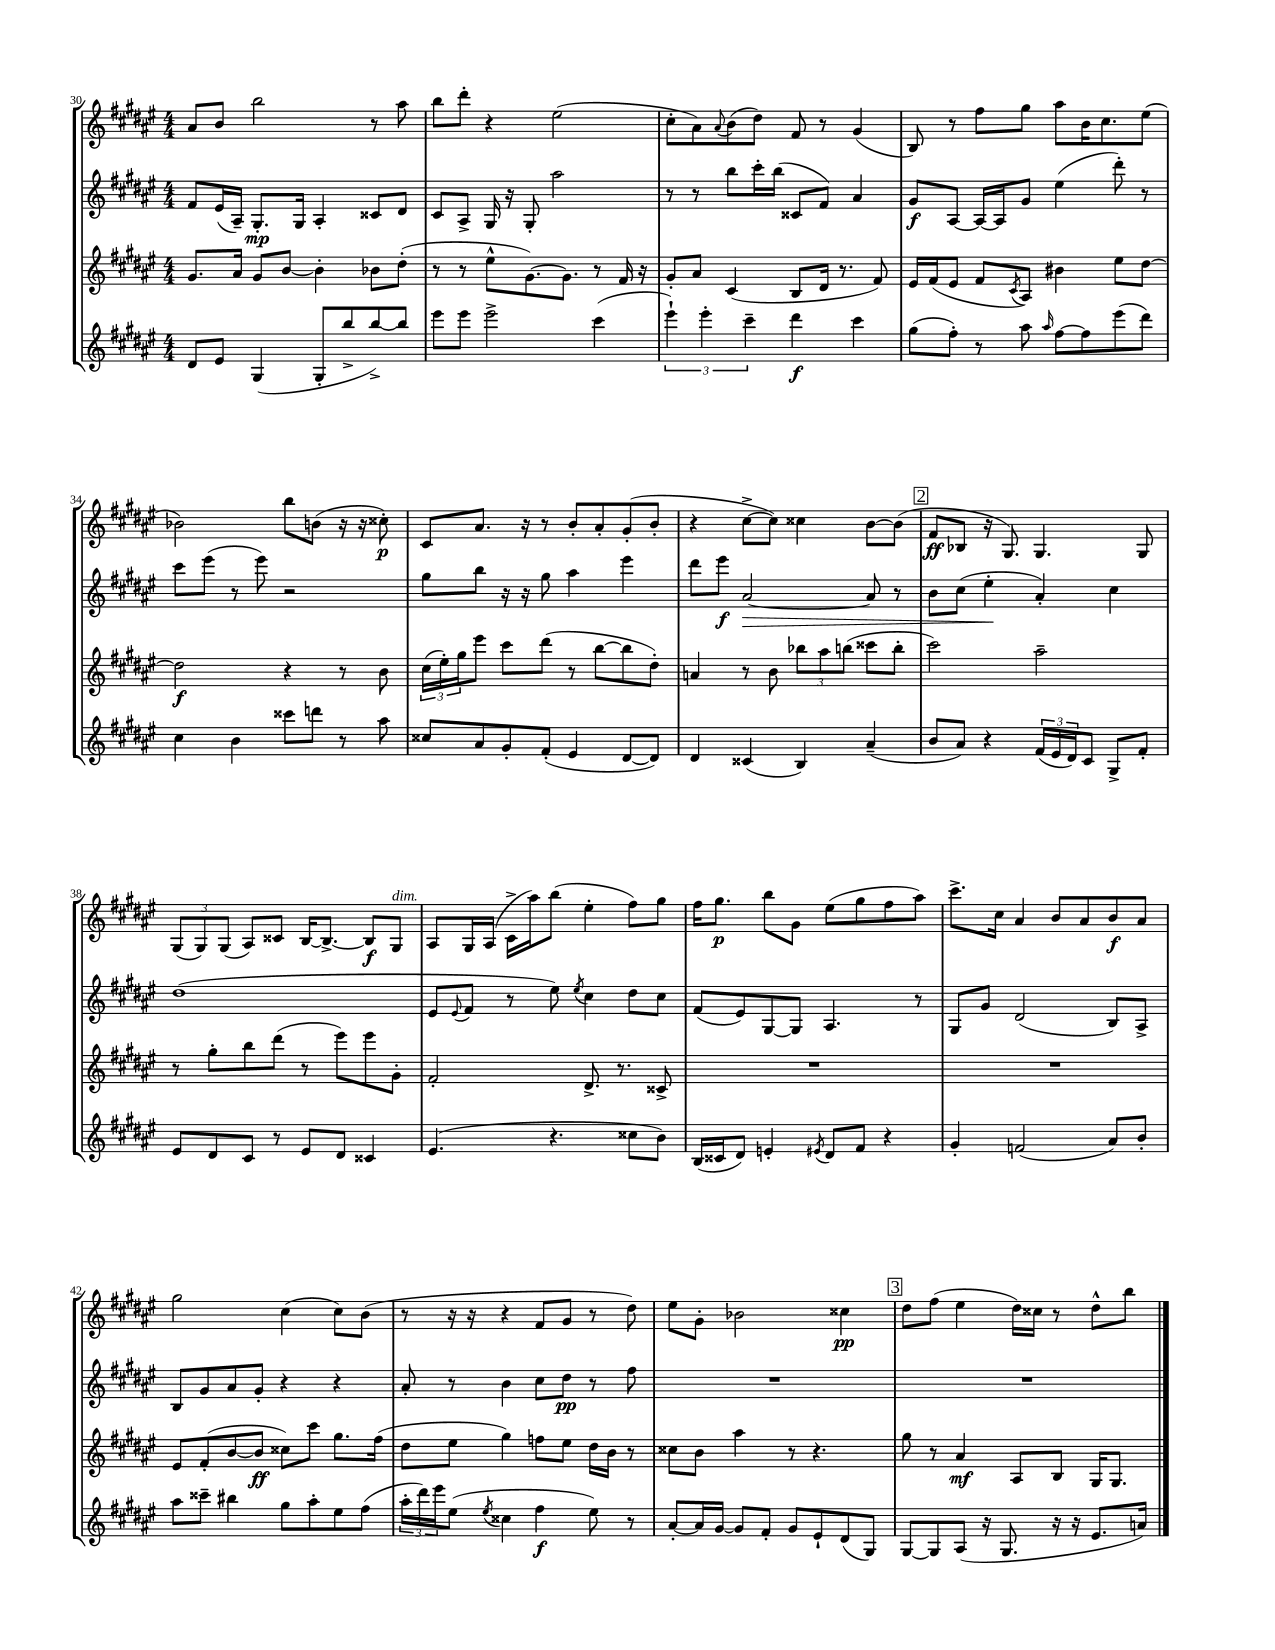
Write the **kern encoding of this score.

**kern	**kern	**kern	**kern
*staff4	*staff3	*staff2	*staff1
*clefG2	*clefG2	*clefG2	*clefG2
*k[f#c#g#d#a#e#]	*k[f#c#g#d#a#e#]	*k[f#c#g#d#a#e#]	*k[f#c#g#d#a#e#]
*M4/4	*M4/4	*M4/4	*M4/4
8d#	8.g#	8f#	8a#
8e#	.	(16e#	8b
.	16a#	16A#~)	.
(4G#	8g#	8.G#'	2bb
.	[8b	.	.
.	.	16G#	.
8G#'	4b']	4A#'	.
8bb^	.	.	.
[8bb^)	8b-	8c##	8r
8bb]	(8dd#'	8d#	8aa#
=	=	=	=
8eee#	8r	8c#	8bb
8eee#	8r	8A#^	8ddd#'
2eee#^	8ee#^^	16G#	4r
.	.	16r	.
.	[8.g#)	8G#'	.
.	.	2aa#	(2ee#
.	8.g#]	.	.
(4ccc#	8r	.	.
.	16f#	.	.
.	16r	.	.
=	=	=	=
6eee#`)	8g#'	8r	8cc#'
.	8a#	8r	8a#)
6eee#'	.	.	.
.	.	.	8qqa#
.	(4c#	8bb	(8b
6ccc#~	.	.	.
.	.	16ccc#'	8dd#)
.	.	(16bb	.
4ddd#	8B	8c##	8f#
.	16d#	8f#)	8r
.	8.r	.	.
4ccc#	.	4a#	(4g#
.	8f#)	.	.
=	=	=	=
(8gg#	16e#	8g#	8B)
.	(16f#	.	.
8ff#')	8e#	[8A#	8r
8r	8f#	16A#_	8ff#
.	.	16A#]	.
.	8qc#	.	.
8aa#	8A#)	8g#	8gg#
16qqaa#	.	.	.
[8ff#	4b#	(4ee#	8aa#
8ff#]	.	.	16b
.	.	.	8.cc#
(8eee#	8ee#	8ddd#')	.
8ddd#)	[8dd#	8r	(8ee#
=	=	=	=
4cc#	2dd#]	8ccc#	2b-)
.	.	(8eee#	.
4b	.	8r	.
.	.	8eee#)	.
8ccc##	4r	2r	8bb
8ddd	.	.	(8b
8r	8r	.	16r
.	.	.	16r
8aa#	8b	.	8cc##')
=	=	=	=
8cc##	(24cc#	8gg#	8c#
.	24ee#')	.	.
.	24gg#	.	.
8a#	8eee#	8bb	8.a#
8g#'	8ccc#	16r	.
.	.	16r	16r
(8f#'	(8ddd#	8gg#	8r
4e#	8r	4aa#	8b'
.	[8bb	.	8a#'
[8d#	8bb]	4eee#	(8g#'
8d#])	8dd#')	.	8b'
=	=	=	=
4d#	4a	8ddd#	4r
.	.	8eee#	.
(4c##	8r	[2a#	[8cc#^
.	8b	.	8cc#])
4B)	12bb-	.	4cc##
.	12aa#	.	.
.	(12bb	.	.
(4a#~	8ccc##	8a#]	[8b
.	8bb'	8r	(8b]
=	=	=	=
8b	2ccc#)	8b	8f#
8a#)	.	(8cc#	8B-
4r	.	4ee#'	16r
.	.	.	8.G#)
(24f#	2aa#~	4a#')	4.G#
24e#	.	.	.
24d#)	.	.	.
8c#	.	.	.
8G#^	.	4cc#	.
8f#'	.	.	8G#
=	=	=	=
8e#	8r	(1dd#	(12G#
.	.	.	12G#)
8d#	8gg#'	.	.
.	.	.	(12G#
8c#	8bb	.	8A#)
8r	(8ddd#	.	8c##
8e#	8r	.	[16B
.	.	.	8.B^_
8d#	8eee#)	.	.
4c##	8eee#	.	8B]
.	8g#'	.	8G#
=	=	=	=
(4.e#	2f#'	8e#	8A#
.	.	8qqe#	.
.	.	8f#	16G#
.	.	.	(16A#
.	.	8r	16c#^
.	.	.	16aa#)
4.r	.	8ee#)	(8bb
.	.	8qee#	.
.	8.d#^	4cc#	4ee#'
.	8.r	.	.
8cc##	.	8dd#	8ff#)
8b)	8c##^	8cc#	8gg#
=	=	=	=
(16B	1r	(8f#	16ff#
16c##	.	.	8.gg#
8d#)	.	8e#)	.
4e'	.	[8G#	8bb
.	.	8G#]	8g#
8qe#	.	.	.
8d#	.	4.A#	(8ee#
8f#	.	.	8gg#
4r	.	.	8ff#
.	.	8r	8aa#)
=	=	=	=
4g#'	1r	8G#	8.ccc#^
.	.	8g#	.
.	.	.	16cc#
(2f	.	(2d#	4a#
.	.	.	8b
.	.	.	8a#
8a#)	.	8B)	8b
8b'	.	8A#^	8a#
=	=	=	=
8aa#	8e#	8B	2gg#
8ccc##~	(8f#'	8g#	.
4bb#	[8b	8a#	.
.	8b]	8g#'	.
8gg#	8cc##)	4r	(4cc#
8aa#'	8ccc#	.	.
8ee#	8.gg#	4r	8cc#)
(8ff#	.	.	(8b
.	(16ff#	.	.
=	=	=	=
24aa#'	8dd#	8a#'	8r
24ddd#)	.	.	.
24eee#	.	.	.
(8ee#	8ee#	8r	16r
.	.	.	16r
8qee#	.	.	.
4cc##	4gg#)	4b	4r
4ff#	8ff	8cc#	8f#
.	8ee#	8dd#	8g#
8ee#)	16dd#	8r	8r
.	16b	.	.
8r	8r	8ff#	8dd#)
=	=	=	=
[8a#'	8cc##	1r	8ee#
16a#]	8b	.	8g#'
[16g#	.	.	.
8g#]	4aa#	.	2b-
8f#'	.	.	.
8g#	8r	.	.
8e#`	4.r	.	.
(8d#	.	.	4cc##
8G#)	.	.	.
=	=	=	=
[8G#	8gg#	1r	8dd#
8G#]	8r	.	(8ff#
(8A#	4a#	.	4ee#
16r	.	.	.
8.G#	.	.	.
.	8A#	.	16dd#)
.	.	.	16cc##
16r	8B	.	8r
16r	.	.	.
8.e#	16G#	.	8dd#^^
.	8.G#	.	.
.	.	.	8bb
16a)	.	.	.
==	==	==	==
*-	*-	*-	*-
